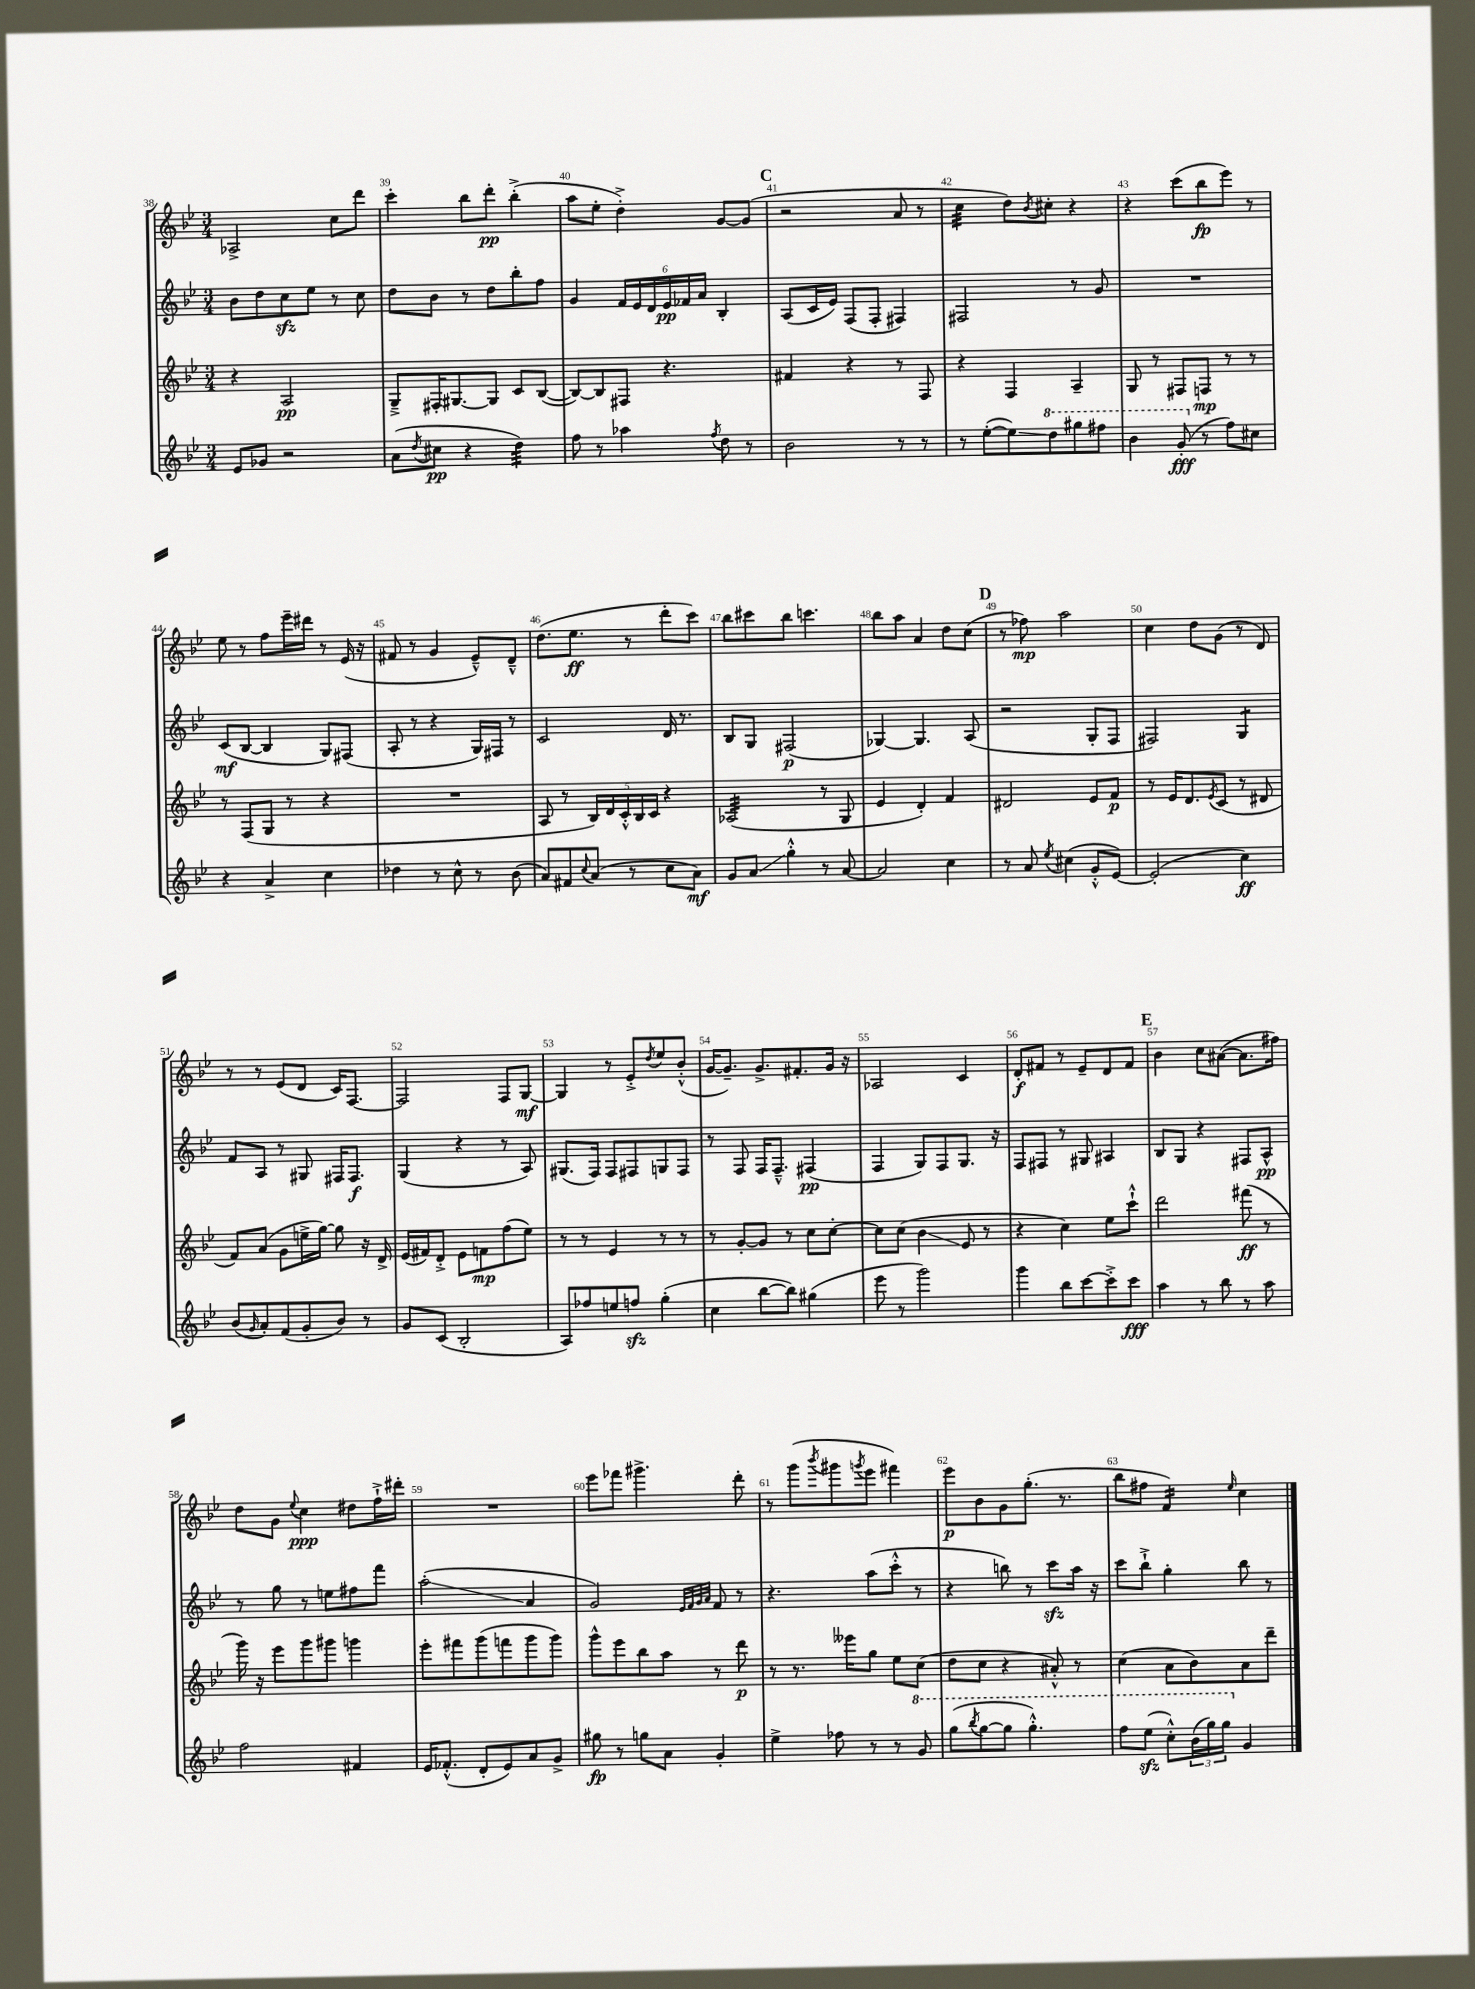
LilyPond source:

<<
\new StaffGroup <<
\new Staff = "s0" {
    \clef treble \key bes \major \numericTimeSignature \time 3/4
    aes2-> c''8 d'''8 |
    c'''4-. bes''8 d'''8-.\pp bes''4-.->( |
    a''8 ees''8-. d''4-.->) g'8~ g'8( |
    \mark \markup { \bold "C" } r2 a'8 r8 |
    c''4:32 d''8) \acciaccatura { bes'8 } cis''8-. r4 |
    r4 c'''8( bes''8\fp ees'''8) r8 |
    ees''8 r8 f''8 ees'''16-- dis'''16 r8 ees'16( r16 |
    fis'8 r8 g'4 ees'8---^) d'8---^ |
    d''8.( ees''8.\ff r8 d'''8-. c'''8) |
    bes''8 cis'''8 bes''8 c'''4. |
    bes''8 a''8 a'4 d''8 c''8( |
    \mark \markup { \bold "D" } r8 fes''8\mp) a''2 |
    c''4 d''8 g'8( r8 d'8) |
    r8 r8 ees'8( d'8 c'16) f8.~ |
    f2 f8 g8~\mf |
    g4 r8 ees'8-.-> \acciaccatura { d''8 } ees''8 bes'8-.-^( |
    g'16~ g'8.--) g'8.-> fis'8.-. g'16 r16 |
    aes2 c'4 |
    d'8-.\f fis'8 r8 ees'8-- d'8 fis'8 |
    \mark \markup { \bold "E" } bes'4 c''8 ais'8~( ais'8. fis''16) |
    d''8 g'8 \appoggiatura { ees''8 } c''4\ppp dis''8 f''16-!-> dis'''16-. |
    R2. |
    ees'''8 fes'''8 gis'''4.-> d'''8-. |
    r8 g'''8( \acciaccatura { bes'''8 } gis'''8 \acciaccatura { g'''8 } ees'''8 fis'''4) |
    ees'''8\p bes'8 g'8 g''8.-.( r8. |
    bes''8 fis''8 f'4:16) \grace { ees''16 } c''4 \bar "|." |
}
\new Staff = "s1" {
    \clef treble \key bes \major \numericTimeSignature \time 3/4
    bes'8 d''8 c''8\sfz ees''8 r8 c''8 |
    d''8 bes'8 r8 d''8 bes''8-. f''8 |
    g'4 \tuplet 6/4 { f'16 ees'16 d'16 ees'16\pp fes'16 a'16 } bes4-. |
    \mark \markup { \bold "C" } a8( c'16 ees'16) f8( f8-. fis4) |
    fis2 r8 g'8 |
    R2. |
    c'8\mf( bes8~ bes4 g8) fis8( |
    a8-. r8 r4 g16) fis16 r8 |
    c'2 d'16 r8. |
    bes8 g8 fis2\p( |
    ges4~) ges4. a8( |
    \mark \markup { \bold "D" } r2 g8-. f8 |
    fis2) g4:8 |
    f'8 a8 r8 gis8 fis16 fis8.\f |
    g4( r4 r8 a8) |
    gis8.( f16) f8 fis8 g8 fis8 |
    r8 f8 f16 f8.---^ fis4\pp( |
    f4 g8) f8 g8. r16 |
    f8 fis8 r8 gis8 ais4 |
    \mark \markup { \bold "E" } bes8 g8 r4 fis8 a8-^\pp |
    r8 g''8 r8 e''8 fis''8 f'''8 |
    a''2-.\glissando( a'4 |
    g'2) \grace { ees'32 f'32 g'32 a'32 } f'8 r8 |
    r4. a''8( c'''8-.-^ r8 |
    r4 b''8) r8 c'''8\sfz a''16 r16 |
    c'''8 bes''8-!-> g''4-. bes''8 r8 \bar "|." |
}
\new Staff = "s2" {
    \clef treble \key bes \major \numericTimeSignature \time 3/4
    r4 a2\pp |
    g8---> fis16-. gis8.~ gis8 c'8 bes8~( |
    bes8~) bes8 fis8 r4. |
    \mark \markup { \bold "C" } fis'4 r4 r8 f8 |
    r4 f4 a4-- |
    g8 r8 fis8 f8\mp r8 r8 |
    r8 f8( g8 r8 r4 |
    R2. |
    a8 r8 \tuplet 5/4 { bes16) d'16 c'16-.-^ bes16 c'16 } r4 |
    aes2:32( r8 g8 |
    ees'4 d'4-.) f'4 |
    \mark \markup { \bold "D" } dis'2 ees'8 f'8\p |
    r8 ees'16 d'8. \acciaccatura { ees'8 } c'8( r8 dis'8 |
    f'8) a'8( g'8 e''16-> g''16~) g''8 r16 d'16-> |
    ees'16( fis'16) d'8-.-> ees'8 f'8\mp f''8( ees''8) |
    r8 r8 ees'4 r8 r8 |
    r8 g'8~-. g'8 r8 c''8 c''8~-. |
    c''8 c''8( bes'4\glissando ees'8 r8 |
    r4 c''4) ees''8 c'''8-!-^ |
    \mark \markup { \bold "E" } d'''2 fis'''8\ff( r8 |
    g'''16) r16 ees'''8 g'''8 gis'''8 g'''4 |
    ees'''8-. fis'''8 g'''8( f'''8 g'''8 g'''8) |
    g'''8-^ ees'''8 bes''8 a''8 r8 d'''8\p |
    r8 r8. eeses'''16 g''8 ees''8 c''8( |
    d''8 c''8 r4 ais'8-.-^) r8 |
    c''4( a'8 bes'8) a'8 d'''8-- \bar "|." |
}
\new Staff = "s3" {
    \clef treble \key bes \major \numericTimeSignature \time 3/4
    ees'8 ges'8 r2 |
    a'8( \acciaccatura { d''8 } cis''8\pp r4 d''4:32) |
    f''8 r8 aes''4 \acciaccatura { f''8 } d''8 r8 |
    \mark \markup { \bold "C" } bes'2 r8 r8 |
    r8 ees''8~-.( ees''8\glissando) \ottava #1 d'''8 gis'''8 fis'''8 |
    bes''4 g''8-.\fff( \ottava #0 r8 f''8) cis''8 |
    r4 a'4-> c''4 |
    des''4 r8 c''8-^ r8 bes'8( |
    a'8) fis'8 \appoggiatura { c''8 } a'8( r8 c''8 a'8\mf) |
    g'8 a'8\glissando g''4-.-^ r8 a'8~ |
    a'2 c''4 |
    \mark \markup { \bold "D" } r8 a'8 \acciaccatura { ees''8 } cis''4( g'8-.-^ ees'8~) |
    ees'2-.( c''4\ff) |
    bes'8( \grace { g'16 } a'8-.) f'8( g'8-. bes'8) r8 |
    g'8 c'8( bes2-. |
    a8) fes''8 e''8 f''8\sfz g''4-.( |
    c''4 bes''8~ bes''8) gis''4( |
    ees'''8 r8 g'''2) |
    g'''4 bes''8 c'''8~ c'''8-.-> c'''8\fff |
    \mark \markup { \bold "E" } a''4 r8 bes''8 r8 a''8 |
    f''2 fis'4 |
    ees'16 fes'8.-.-^( d'8-. ees'8) a'8 g'8-> |
    gis''8\fp r8 g''8 a'8 g'4-. |
    ees''4-> fes''8 r8 r8 \ottava #1 g''8 |
    g'''8( \acciaccatura { bes'''8 } g'''8~ g'''8 g'''4.-.-^) |
    f'''8 ees'''8\sfz( c'''8-.-^) \tuplet 3/2 { bes''16( g'''16) g'''16 \ottava #0 } g'4 \bar "|." |
}
>>
>>
\layout { \context { \Score currentBarNumber = #38 \override BarNumber.break-visibility = ##(#f #t #t) barNumberVisibility = #all-bar-numbers-visible } }
